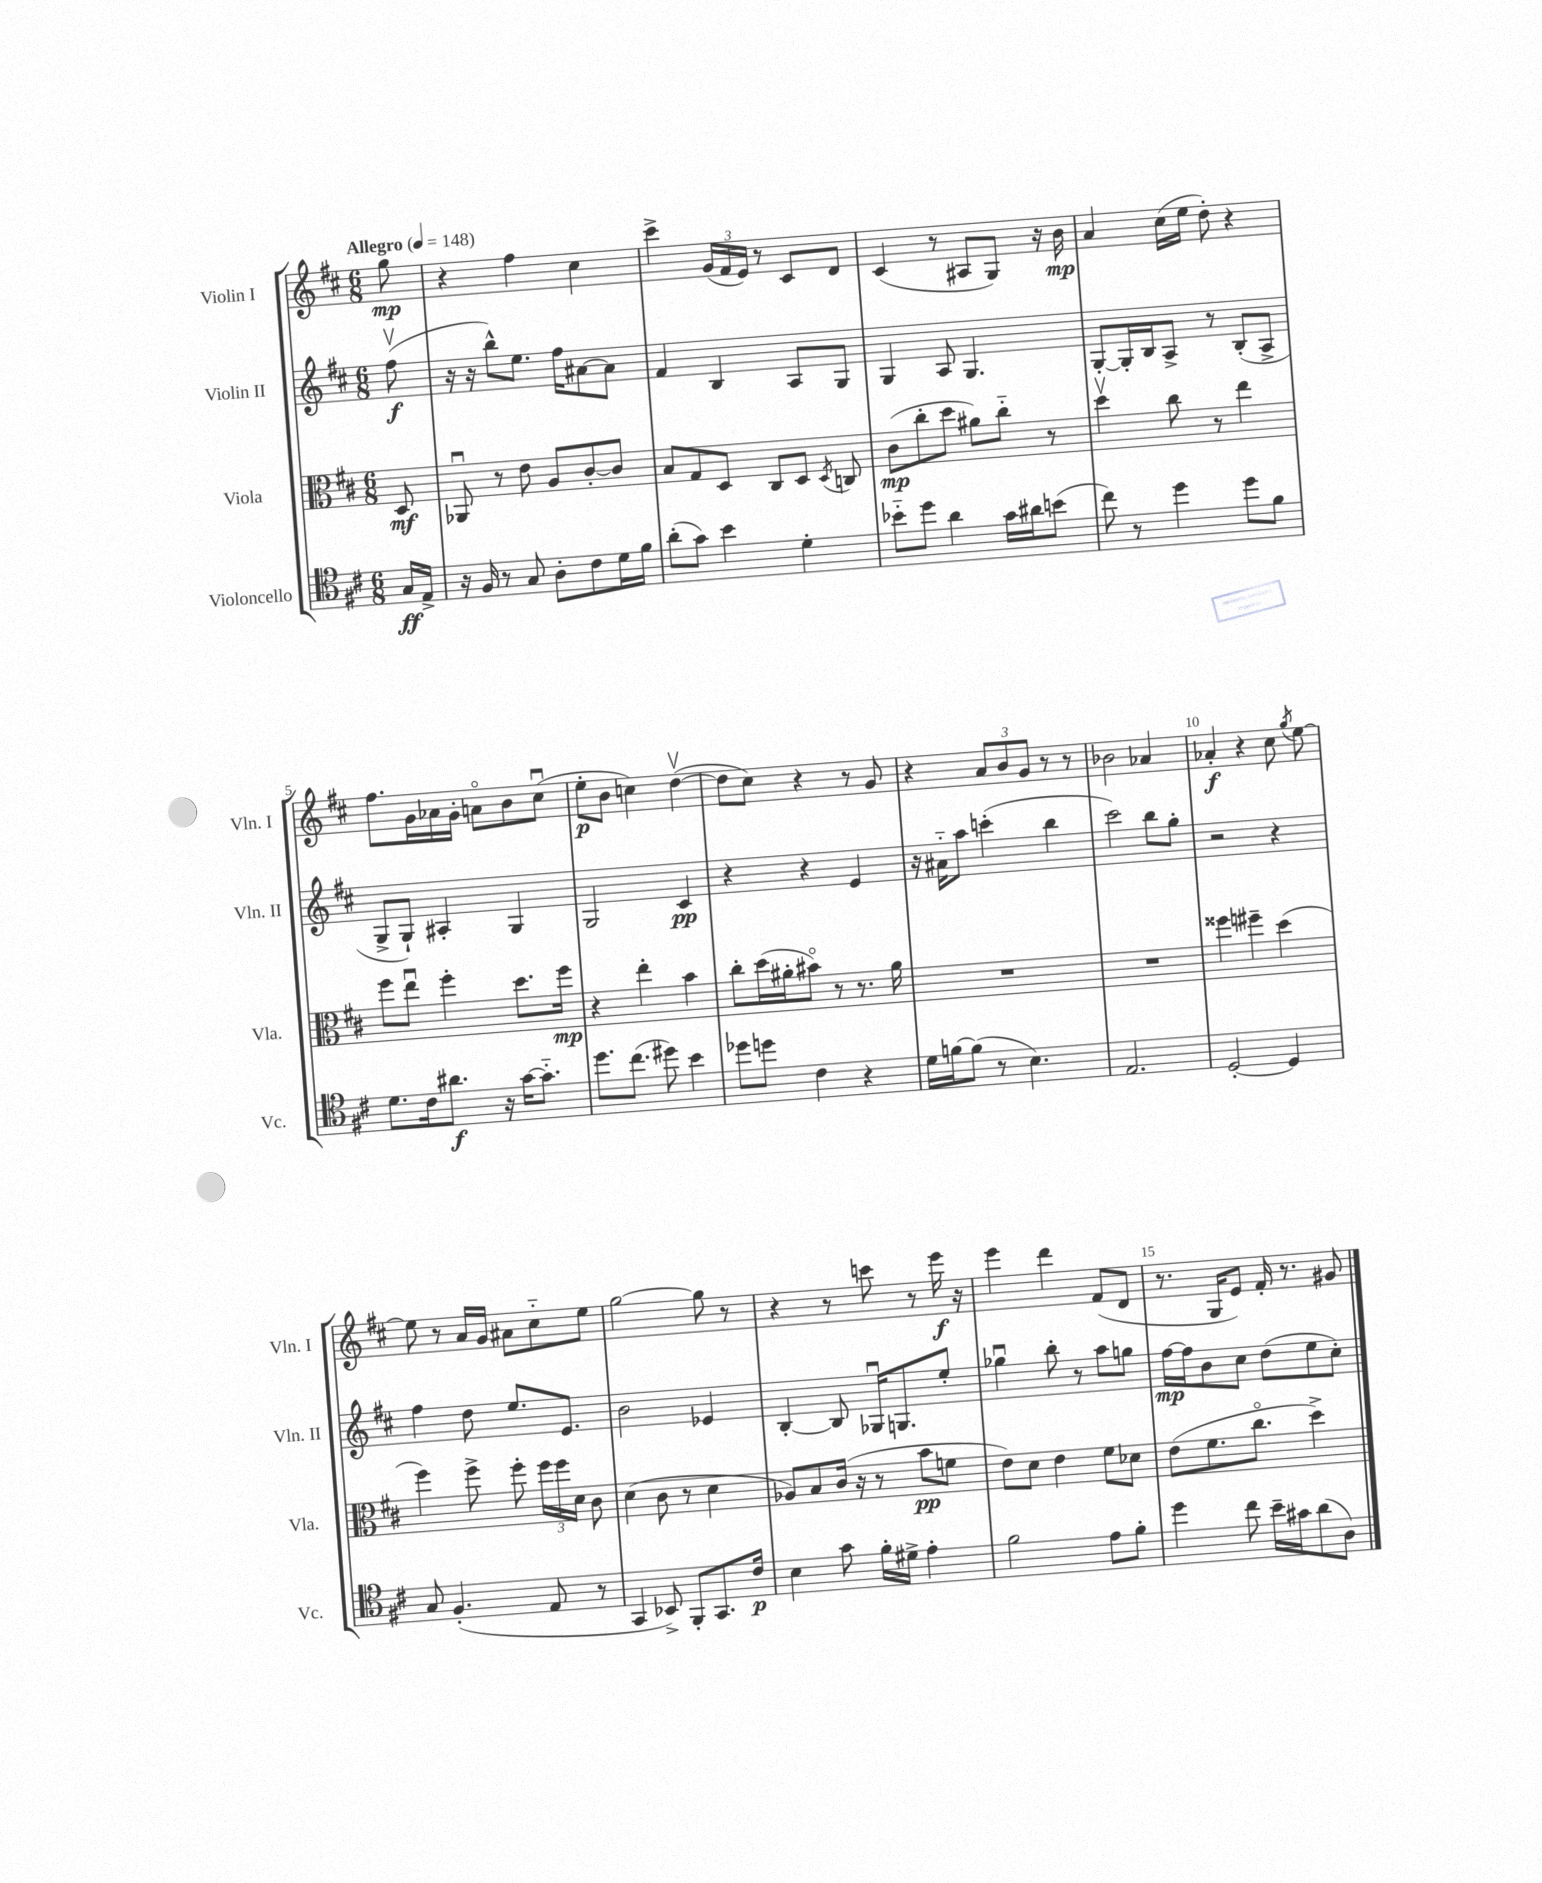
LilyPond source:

<<
\new StaffGroup <<
\new Staff = "s0" \with { instrumentName = "Violin I" shortInstrumentName = "Vln. I" } {
    \clef treble \key d \major \numericTimeSignature \time 6/8 \partial 8 \tempo "Allegro" 4 = 148
    \autoBeamOff g''8\mp |
    r4 fis''4 cis''4 |
    cis'''4-> \tuplet 3/2 { g'16[( fis'16 e'16]) } r8 cis'8[ d'8] |
    cis'4( r8 ais8[ g8]) r16 b'16\mp |
    a'4 cis''16[( e''16] d''8-.) r4 |
    fis''8.[ g'16 aes'16 g'16]-. a'8[\flageolet b'8 cis''8]\downbow( |
    e''8[-.\p b'8] c''4) d''4~\upbow( |
    d''8[ cis''8]) r4 r8 g'8 |
    r4 \tuplet 3/2 { a'8[ b'8 g'8] } r8 r8 |
    bes'2 aes'4 |
    aes'4-.\f r4 cis''8 \acciaccatura { g''8 } e''8~ |
    e''8 r8 a'16[ g'16] ais'8[ cis''8-_ e''8] |
    g''2~ g''8 r8 |
    r4 r8 c'''8 r8 e'''16\f r16 |
    e'''4 d'''4 fis'8[( d'8] |
    r8. g16[ e'8]) fis'16-. r8. gis'8 \bar "|." |
}
\new Staff = "s1" \with { instrumentName = "Violin II" shortInstrumentName = "Vln. II" } {
    \clef treble \key d \major \numericTimeSignature \time 6/8 \partial 8
    \autoBeamOff fis''8\upbow\f( |
    r16 r16 b''8[-^) e''8.] fis''16[ ais'8~ ais'8] |
    fis'4 b4 a8[ g8] |
    g4 a8 g4. |
    g8[~-. g16-. b16 a8]-> r8 b8[-.( a8]-> |
    g8[-> g8]-!) ais4-. g4 |
    g2 cis'4\pp |
    r4 r4 e'4 |
    r16 ais'16[-_ a''8] c'''4-.( b''4 |
    cis'''2) b''8[ g''8]-. |
    r2 r4 |
    fis''4 d''8 e''8.[ e'8.] |
    b'2 ees'4 |
    b4~-. b8 ges16[\downbow g8. e''8]-. |
    ges''4\downbow b''8-. r8 a''8[ g''8] |
    fis''16[~\mp fis''16 b'8 cis''8] d''8[( e''8 cis''8]-.) \bar "|." |
}
\new Staff = "s2" \with { instrumentName = "Viola" shortInstrumentName = "Vla." } {
    \clef alto \key d \major \numericTimeSignature \time 6/8 \partial 8
    \autoBeamOff d8\mf |
    aes,8\downbow r8 e'8 a8[ cis'8~-. cis'8] |
    b8[ g8 d8] cis8[ d8] \acciaccatura { d8 } c8 |
    cis'8[\mp( cis''8-. d''8] ais'8[) cis''8]-_ r8 |
    d''4\upbow cis''8 r8 e''4 |
    fis''8[ e''8]\downbow fis''4-. d''8.[ fis''16]\mp |
    r4 e''4-. b'4 |
    cis''8[-. d''16( ais'16-. bis'8]\flageolet) r8 r8. ais'16 |
    R2. |
    R2. |
    fisis''4 fis''4-- d''4( |
    fis''4) fis''8-> fis''8-. \tuplet 3/2 { fis''16[ fis''16 d'16] } cis'8 |
    d'4( cis'8 r8 d'4 |
    aes8[) b8 cis'16]( r16 r8 b'8[\pp f'8] |
    e'8[) d'8] e'4 fis'8[ des'8] |
    e'8[( fis'8. cis''8.]\flageolet d''4->) \bar "|." |
}
\new Staff = "s3" \with { instrumentName = "Violoncello" shortInstrumentName = "Vc." } {
    \clef tenor \key d \major \numericTimeSignature \time 6/8 \partial 8
    \autoBeamOff g16[\ff e16]-> |
    r16 fis16 r8 g8 a8[-. cis'8 d'16 fis'16] |
    a'8[-.( g'8]) b'4 d'4-. |
    bes'8[-_ d''8] a'4 g'16[ ais'16 b'8]( |
    cis''8) r8 d''4 d''8[ fis'8] |
    d'8.[ cis'16 ais'8.]\f r16 g'16[~ g'8.]-_ |
    d''8.[ cis''8.]( dis''8) b'4 |
    des''8[ d''8] cis'4 r4 |
    d'16[ f'16~ f'8]( r8 b4.) |
    e2. |
    d2~-. d4 |
    g8 fis4.-.( e8 r8 |
    g,4 bes,8->) fis,8[-. g,8. cis'16]\p |
    b4 g'8 fis'16[-. dis'16]-> e'4-. |
    fis'2 e'8[ fis'8]-. |
    d''4 cis''8 b'16[-- gis'16 a'8( a8]) \bar "|." |
}
>>
>>
\layout { \context { \Score \override BarNumber.break-visibility = ##(#f #t #t) barNumberVisibility = #(every-nth-bar-number-visible 5) } }
